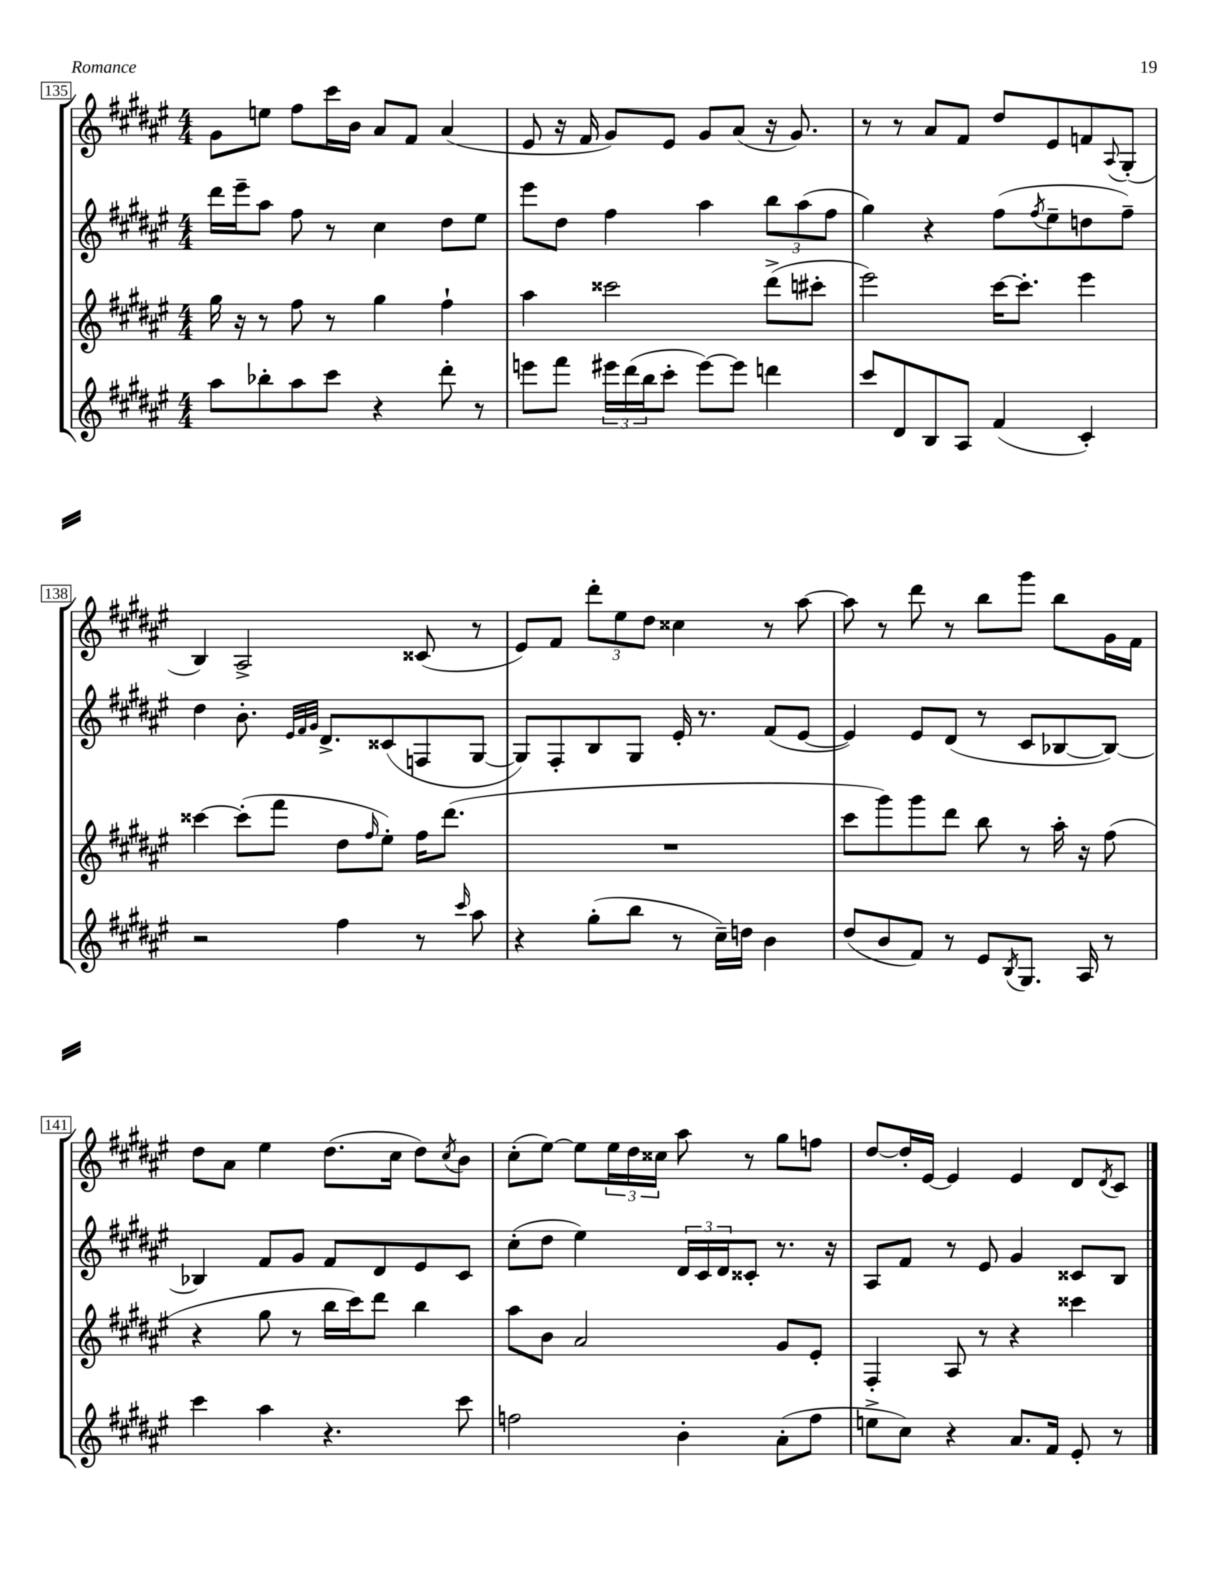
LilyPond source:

<<
\new StaffGroup <<
\new Staff = "s0" {
    \clef treble \key fis \major \numericTimeSignature \time 4/4
    gis'8 e''8 fis''8 cis'''16 b'16 ais'8 fis'8 ais'4( |
    eis'8 r16 fis'16 gis'8) eis'8 gis'8 ais'8( r16 gis'8.) |
    r8 r8 ais'8 fis'8 dis''8 eis'8 f'8 \appoggiatura { ais8 } gis8-.( |
    b4) ais2-> cisis'8( r8 |
    eis'8) fis'8 \tuplet 3/2 { dis'''8-. eis''8 dis''8 } cisis''4 r8 ais''8~ |
    ais''8 r8 dis'''8 r8 b''8 gis'''8 b''8 gis'16 fis'16 |
    dis''8 ais'8 eis''4 dis''8.( cis''16 dis''8) \acciaccatura { cis''8 } b'8 |
    cis''8-.( eis''8~) eis''8 \tuplet 3/2 { eis''16 dis''16 cisis''16 } ais''8 r8 gis''8 f''8 |
    dis''8~ dis''16-. eis'16~ eis'4 eis'4 dis'8 \acciaccatura { dis'8 } cis'8 \bar "|." |
}
\new Staff = "s1" {
    \clef treble \key fis \major \numericTimeSignature \time 4/4
    dis'''16 eis'''16-- ais''8 fis''8 r8 cis''4 dis''8 eis''8 |
    eis'''8 dis''8 fis''4 ais''4 \tuplet 3/2 { b''8 ais''8( fis''8 } |
    gis''4) r4 fis''8( \acciaccatura { fis''8 } eis''8-- d''8 fis''8--) |
    dis''4 b'8.-. \grace { eis'32 fis'32 gis'32 } dis'8.-> cisis'8( f8 gis8~ |
    gis8) fis8-. b8 gis8 eis'16-. r8. fis'8( eis'8~ |
    eis'4) eis'8 dis'8( r8 cis'8 bes8~ bes8~) |
    bes4 fis'8 gis'8 fis'8 dis'8 eis'8 cis'8 |
    cis''8-.( dis''8 eis''4) \tuplet 3/2 { dis'16 cis'16 dis'16 } cisis'8-. r8. r16 |
    ais8 fis'8 r8 eis'8 gis'4 cisis'8 b8 \bar "|." |
}
\new Staff = "s2" {
    \clef treble \key fis \major \numericTimeSignature \time 4/4
    gis''16 r16 r8 fis''8 r8 gis''4 fis''4-! |
    ais''4 cisis'''2 dis'''8->( cis'''8-. |
    eis'''2) cis'''16~ cis'''8.-. eis'''4 |
    cisis'''4~ cisis'''8-.( fis'''8 dis''8 \grace { fis''16 } eis''8-.) fis''16 dis'''8.( |
    R1 |
    cis'''8 gis'''8) gis'''8 dis'''8 b''8 r8 ais''16-. r16 fis''8( |
    r4 gis''8 r8 b''16 cis'''16) dis'''8 b''4 |
    ais''8 b'8 ais'2 gis'8 eis'8-. |
    fis4-. ais8 r8 r4 cisis'''4 \bar "|." |
}
\new Staff = "s3" {
    \clef treble \key fis \major \numericTimeSignature \time 4/4
    ais''8 bes''8-. ais''8 cis'''8 r4 dis'''8-. r8 |
    e'''8 fis'''8 \tuplet 3/2 { eis'''16 dis'''16( b''16 } cis'''8-. eis'''8~) eis'''8 d'''4 |
    cis'''8 dis'8 b8 ais8 fis'4( cis'4-.) |
    r2 fis''4 r8 \grace { cis'''16 } ais''8 |
    r4 gis''8-.( b''8 r8 cis''16--) d''16 b'4 |
    dis''8( b'8 fis'8) r8 eis'8 \acciaccatura { b8 } gis8. ais16 r8 |
    cis'''4 ais''4 r4. cis'''8 |
    f''2 b'4-. ais'8-.( f''8 |
    e''8-> cis''8) r4 ais'8. fis'16 eis'8-. r8 \bar "|." |
}
>>
>>
\layout { \context { \Score currentBarNumber = #135 \override BarNumber.stencil = #(make-stencil-boxer 0.1 0.3 ly:text-interface::print) } }
